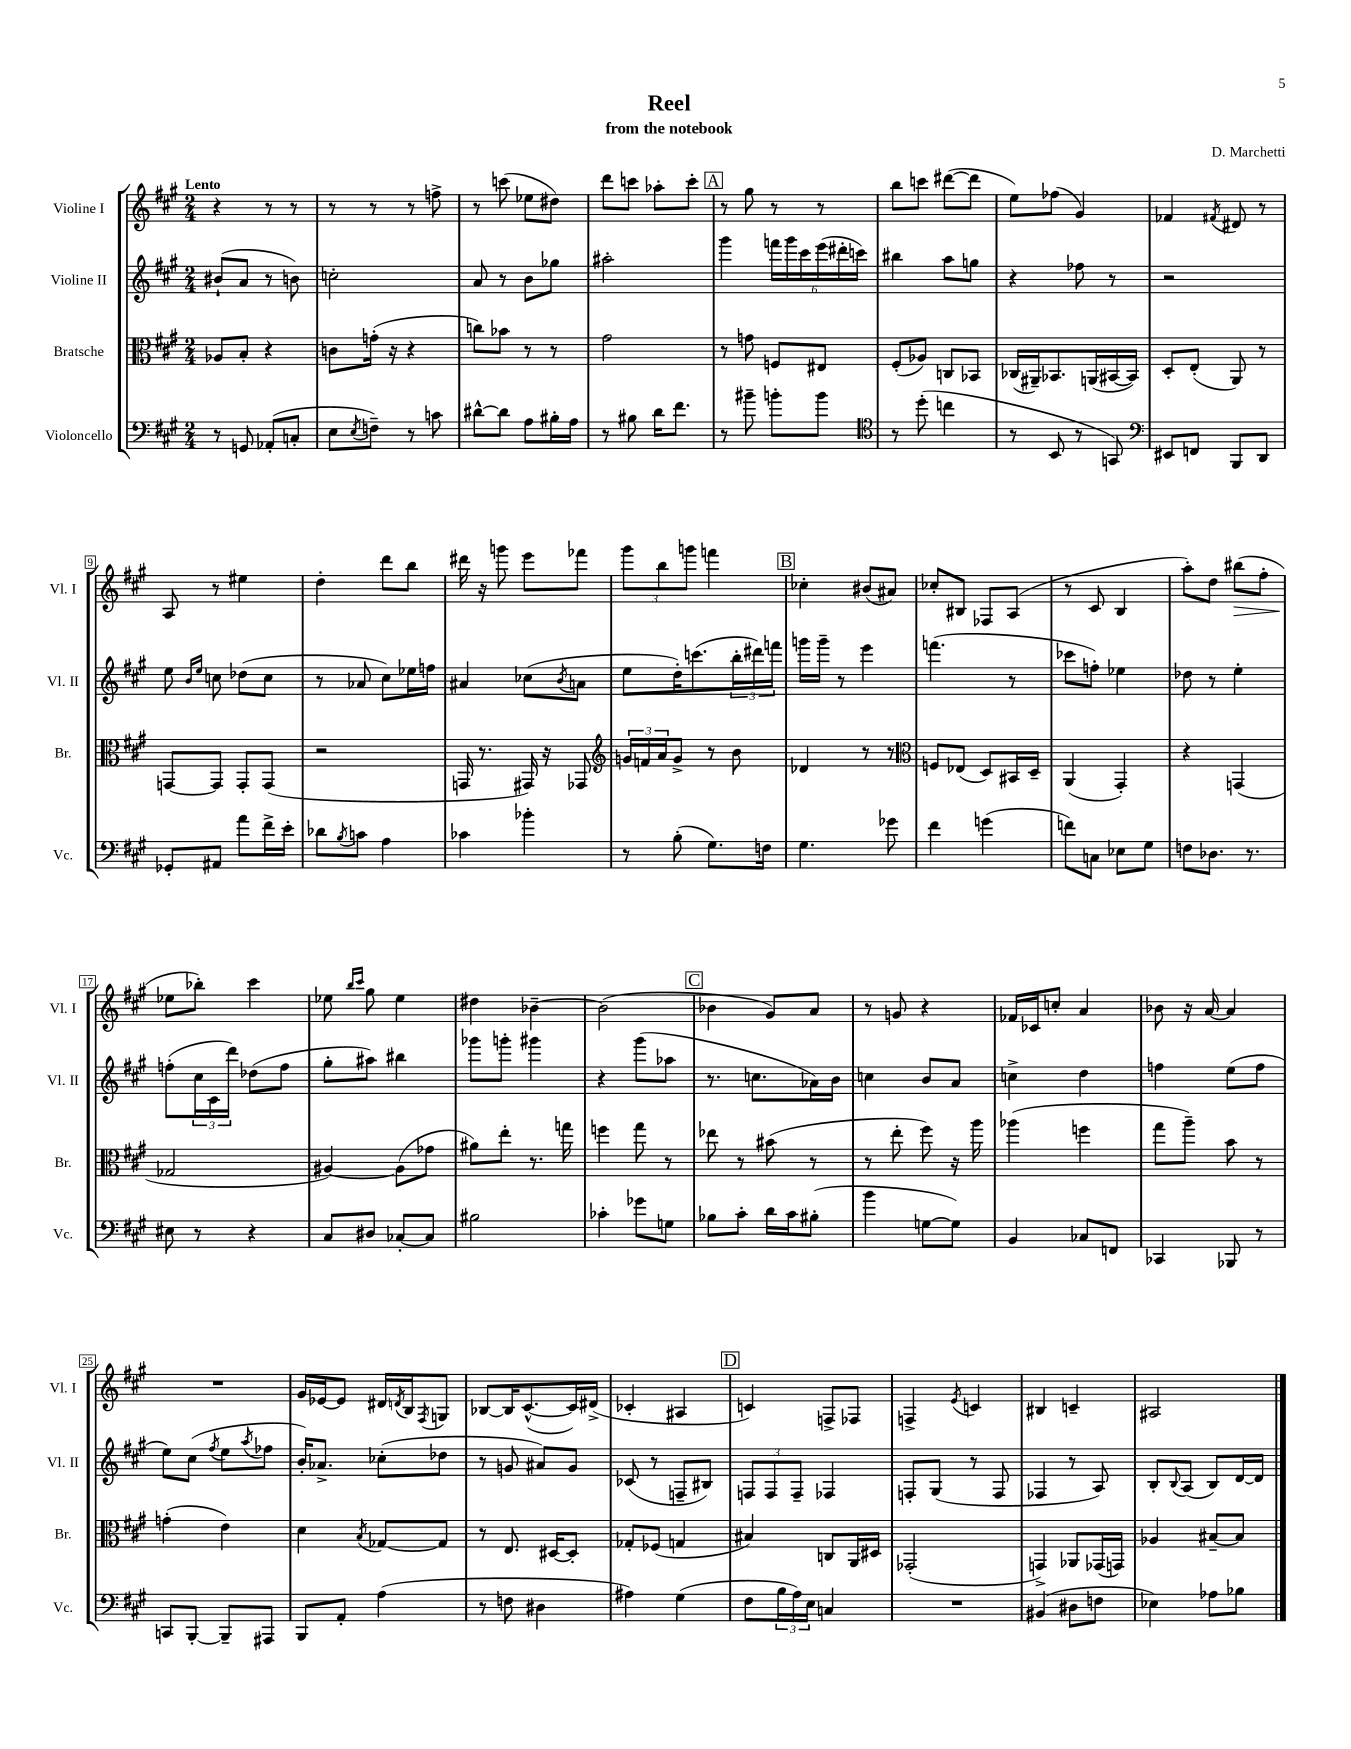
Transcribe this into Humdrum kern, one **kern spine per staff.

**kern	**kern	**kern	**kern	**dynam
*part4	*part3	*part2	*part1	*part1
*staff4	*staff3	*staff2	*staff1	*staff1
*I"Violoncello	*I"Bratsche	*I"Violine II	*I"Violine I	*
*I'Vc.	*I'Br.	*I'Vl. II	*I'Vl. I	*
*clefF4	*clefC3	*clefG2	*clefG2	*
*k[f#c#g#]	*k[f#c#g#]	*k[f#c#g#]	*k[f#c#g#]	*
*M2/4	*M2/4	*M2/4	*M2/4	*
=1	=1	=1	=1	=1
!	!	!	!LO:TX:a:B:t=Lento	!
8r	8A-X/L	(8b#X`/L	4r	.
8GGn/	8B'/J	8a/J	.	.
(8AA-X'/L	4r	8r	8r	.
8Cn'/J	.	8bn\)	8r	.
=2	=2	=2	=2	=2
8E\L	8cn\L	2ccn'\	8r	.
8qE/	.	.	.	.
8Fn~\J)	(16gn'\Jk	.	8r	.
.	16r	.	.	.
8r	4r	.	8r	.
8cn\	.	.	8ffn^\	.
=3	=3	=3	=3	=3
[8d#X^^\L	8ccn\L)	8a/	8r	.
8d#\J]	8b-X\J	8r	(8cccn\	.
8A\L	8r	8b\L	8ee-X\L	.
16B#X'\L	8r	8gg-X\J	8dd#X\J)	.
16A\JJ	.	.	.	.
=4	=4	=4	=4	=4
8r	2g#\	2aa#X'\	8ddd\L	.
8B#X\	.	.	8cccn\J	.
16d\KL	.	.	8aa-X'\L	.
8.f#\J	.	.	.	.
.	.	.	8ccc'\J	.
!!LO:REH:place=s1:t=A
=5	=5	=5	=5	=5
8r	8r	4ggg#\	8r	.
8b#X~\	8gn\	.	8gg#\	.
8bn'\L	8Fn/L	24fffn\LL	8r	.
.	.	24ggg#\	.	.
.	.	24ccc#\	.	.
8b\J	8E#X/J	(24eee\	8r	.
.	.	24ddd#X'\	.	.
.	.	24cccn\JJ)	.	.
=6	=6	=6	=6	=6
*clefC4	*	*	*	*
8r	(8F#'/L	4bb#X\	8bb\L	.
(8dd'\	8A-X/J)	.	8cccn\J	.
4ccn\	8Cn/L	8aa\L	([8ddd#X\L	.
.	8BB-X/J	8ggn\J	8ddd#\J]	.
=7	=7	=7	=7	=7
8r	(16C-X/LL	4r	8ee\L)	.
.	16AA#X~/J)	.	.	.
8BB/	8.BB-X/	.	(8ff-X\J	.
8r	.	8ff-X\	4g#/)	.
.	(16AAn/L	.	.	.
8GGn/)	[16BB#X/	8r	.	.
.	16BB#/JJ])	.	.	.
=8	=8	=8	=8	=8
*clefF4	*	*	*	*
8EE#X/L	8D'/L	2r	4f-X/	.
8FFn/J	(8E'/J	.	.	.
.	.	.	8qf#X/	.
8BBB/L	8AA/)	.	8d#X/	.
8DD/J	8r	.	8r	.
!!LO:LB:g=z
=9	=9	=9	=9	=9
8GG-X'/L	[8GGn/L	8ee\	8A/	.
.	.	16qqb/LL	.	.
.	.	16qqee/JJ	.	.
8AA#X/J	8GG/J]	8ccn\	8r	.
8a\L	8GG'/L	(8dd-X\L	4ee#X\	.
16f#^\L	(8GG/J	8cc\J	.	.
16e'\JJ	.	.	.	.
=10	=10	=10	=10	=10
8d-X\L	2r	8r	4dd'\	.
8qB/	.	.	.	.
8cn\J	.	8a-X/	.	.
4A\	.	8cc#\L)	8ddd\L	.
.	.	16ee-X\L	8bb\J	.
.	.	16ffn\JJ	.	.
=11	=11	=11	=11	=11
4c-X\	16GGn/	4a#X/	16ddd#X\	.
.	8.r	.	16r	.
.	.	.	8gggn\	.
4b-X'\	16GG#X/)	(8cc-X\L	8eee\L	.
.	16r	.	.	.
.	.	8qb/	.	.
.	8GG-X/	8an\J	8fff-X\J	.
=12	=12	=12	=12	=12
*	*clefG2	*	*	*
8r	24gn/LL	8ee\L	12ggg#\L	.
.	24fn/	.	.	.
.	24a/J	.	12bb\	.
(8B'\	8g^/J	16dd'\K)	.	.
.	.	.	12gggn\J	.
.	.	(8.cccn\	.	.
8.G#\L)	8r	.	4fffn\	.
.	8b\	24bb'\L	.	.
.	.	24ddd#X\)	.	.
16Fn\Jk	.	.	.	.
.	.	24fffn\JJ	.	.
!!LO:REH:place=s1:t=B
=13	=13	=13	=13	=13
4.G#\	4d-X/	16gggn\LL	4cc-X'\	.
.	.	16ggg~\JJ	.	.
.	.	8r	.	.
.	8r	4eee\	(8b#X/L	.
8g-X\	8r	.	8a#X/J)	.
=14	=14	=14	=14	=14
*	*clefC3	*	*	*
4f#\	8Fn/L	(4.fffn\	8cc-X'/L	.
.	(8E-X/J	.	8B#X/J	.
(4gn\	8D/L)	.	8F-X/L	.
.	16BB#X/L	8r	(8A/J	.
.	16D~/JJ	.	.	.
=15	=15	=15	=15	=15
8fn\L)	(4AA/	8ccc-X\L	8r	.
8Cn\J	.	8ffn'\J)	8c#/	.
8E-X\L	4GG#'/)	4ee-X\	4B/	.
8G#\J	.	.	.	.
=16	=16	=16	=16	=16
8Fn\L	4r	8dd-X\	8aa'\L)	.
8.D-X\J	.	8r	8dd\J	.
!	!	!	!	!LO:HP:b
.	(4GGn/	4ee'\	(8bb#X\L	>
8.r	.	.	.	.
.	.	.	8ff#'\J	.
!!LO:LB:g=z
=17	=17	=17	=17	=17
8E#X\	2G-X/	(8ffn'\L	8ee-X\L	.
8r	.	24cc#\L	8bb-X'\J)	]
.	.	24c#\	.	.
.	.	24ddd\JJ)	.	.
4r	.	(8dd-X\L	4ccc#\	.
.	.	8ff\J	.	.
=18	=18	=18	=18	=18
8C#/L	[4A#X/)	8gg#'\L	8ee-X\	.
.	.	.	16qqbb/LL	.
.	.	.	16qqccc#/JJ	.
8D#X/J	.	8aa#X\J)	8gg#\	.
[8C-X'/L	(8A#\L]	4bb#X\	4ee-\	.
8C-/J]	8g-X\J	.	.	.
=19	=19	=19	=19	=19
2B#X\	8a#X\L)	8ggg-X\L	4dd#X\	.
.	8ee'\J	8gggn'\J	.	.
.	8.r	4ggg#X\	[4b-X~\	.
.	16ggn\	.	.	.
=20	=20	=20	=20	=20
4c-X'\	4ffn\	4r	(2b-\]	.
8g-X\L	8gg#\	(8ggg#\L	.	.
8Gn\J	8r	8aa-X\J	.	.
!!LO:REH:place=s1:t=C
=21	=21	=21	=21	=21
8B-X\L	8ee-X\	8.r	4b-X\	.
8c#'\J	8r	.	.	.
.	.	8.ccn\L	.	.
16d\LL	(8b#X\	.	8g#/L)	.
16c#\J	.	.	.	.
(8B#X'\J	8r	16a-X\L)	8a/J	.
.	.	16b\JJ	.	.
=22	=22	=22	=22	=22
4b\	8r	4ccn\	8r	.
.	8ee'\	.	8gn/	.
[8Gn\L	8ff#\)	8b/L	4r	.
8G\J])	16r	8a/J	.	.
.	16aa\	.	.	.
=23	=23	=23	=23	=23
4BB/	(4aa-X\	4ccn^\	16f-X/LL	.
.	.	.	16c-X/J	.
.	.	.	8ccn'/J	.
8C-X/L	4ffn\	4dd\	4a/	.
8FFn/J	.	.	.	.
=24	=24	=24	=24	=24
4CC-X/	8gg#\L	4ffn\	8b-X\	.
.	8aa~\J)	.	16r	.
.	.	.	[16a/	.
8BBB-X/	8b\	(8ee\L	4a/]	.
8r	8r	8ff\J	.	.
!!LO:LB:g=z
=25	=25	=25	=25	=25
8CCn/L	(4gn'\	8ee\L)	2r	.
[8BBB'/J	.	(8cc#\J	.	.
.	.	8qff#/	.	.
8BBB~/L]	4e\)	8ee\L	.	.
.	.	8qaa/	.	.
8AAA#X/J	.	8ff-X\J	.	.
=26	=26	=26	=26	=26
8BBB/L	4d\	16b'/KL)	16g#/LL	.
.	.	8.a-X^/J	[16e-X/J	.
8AA'/J	.	.	8e-/J]	.
.	8qB/	.	.	.
(4A\	[8G-X/L	(8cc-X'\L	16d#X/LL	.
.	.	.	8qdn/	.
.	.	.	16B/J	.
.	.	.	8qF#/	.
.	8G-/J]	8dd-X\J	8Gn/J	.
=27	=27	=27	=27	=27
8r	8r	8r	[8B-X/L	.
8Fn\	8.E/	8gn/	16B-/K]	.
.	.	.	([8.c#^^/	.
4D#X\	.	8a#X/L)	.	.
.	[16D#X/KL	.	.	.
.	8D#'/J]	8g/J	16c#/L])	.
.	.	.	(16d#X^/JJ	.
=28	=28	=28	=28	=28
4A#X\)	8G-X'/L	(8c-X/	4c-X'/	.
.	(8F-X/J	8r	.	.
(4G#\	4Gn/	8Fn~/L	4A#X/	.
.	.	8B#X/J)	.	.
!!LO:REH:place=s1:t=D
=29	=29	=29	=29	=29
8F#\L	4B#X/)	12Fn/L	4cn/)	.
.	.	12F/	.	.
24B\L	.	.	.	.
24A\)	.	12F~/J	.	.
24E\JJ	.	.	.	.
4Cn/	8Cn/L	4F-X/	8Fn^/L	.
.	16AA/L	.	8F-X/J	.
.	16D#X/JJ	.	.	.
=30	=30	=30	=30	=30
2r	(2GG-X'/	8Fn'/L	4Fn^/	.
.	.	(8G#/J	.	.
.	.	.	8qe/	.
.	.	8r	4cn/	.
.	.	8F/	.	.
=31	=31	=31	=31	=31
(4BB#X/	4GGn^/)	4F-X/	4B#X/	.
8D#X\L	8AA-X/L	8r	4cn~/	.
8Fn\J	(16GG-X/L	8A/)	.	.
.	16GGn/JJ)	.	.	.
=32	=32	=32	=32	=32
4E-X\)	4A-X/	8B'/L	2A#X/	.
.	.	8qqB/	.	.
.	.	(8A/J	.	.
8A-X\L	[8B#X~/L	8B/L)	.	.
8B-X\J	8B#/J]	[16d/L	.	.
.	.	16d/JJ]	.	.
==	==	==	==	==
*-	*-	*-	*-	*-
